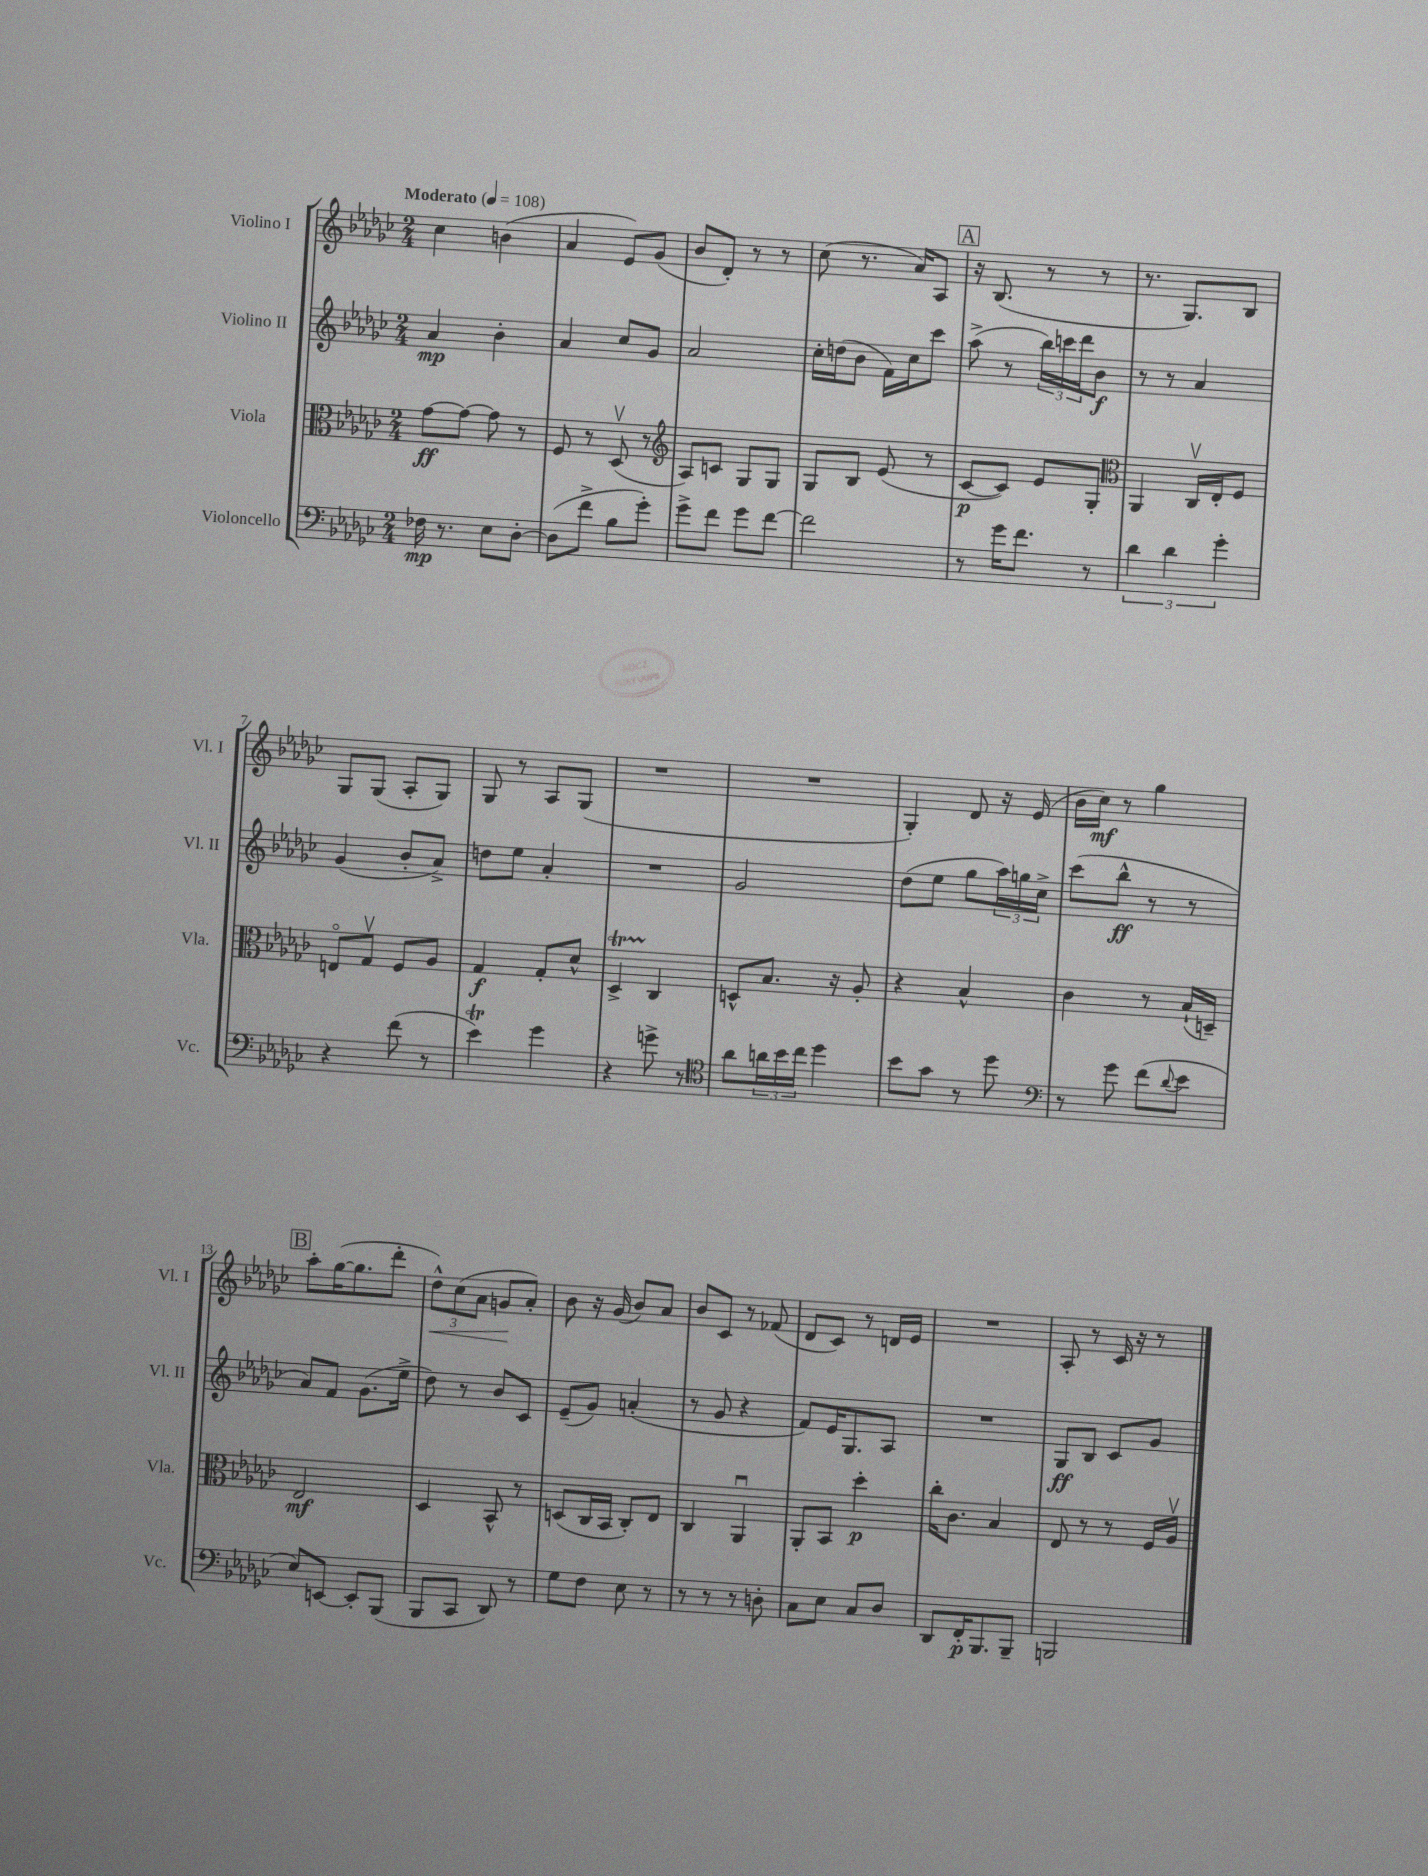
<<
\new StaffGroup <<
\new Staff = "s0" \with { instrumentName = "Violino I" shortInstrumentName = "Vl. I" } {
    \clef treble \key ges \major \numericTimeSignature \time 2/4 \tempo "Moderato" 4 = 108
    ces''4 b'4( |
    aes'4 ees'8) ges'8( |
    bes'8 des'8-.) r8 r8 |
    ces''8( r8. aes'16) aes8 |
    \mark \markup { \box "A" } r16 bes8.( r8 r8 |
    r8. ges8.) bes8 |
    ges8 ges8( aes8-. ges8) |
    ges8 r8 aes8 ges8( |
    R2 |
    R2 |
    ges4-.) des'8 r16 ees'16( |
    bes'16 ces''16\mf) r8 ges''4 |
    \mark \markup { \box "B" } aes''8-. ges''16~( ges''8. des'''8-. |
    \tuplet 3/2 { des''8-^\<) ces''8( aes'8 } g'8\! aes'8-.) |
    bes'8 r16 ges'16( bes'8) aes'8 |
    bes'8 ces'8 r8 fes'8( |
    des'8 ces'8) r8 d'16 ees'16 |
    R2 |
    aes8-. r8 ces'16 r16 r8 \bar "|." |
}
\new Staff = "s1" \with { instrumentName = "Violino II" shortInstrumentName = "Vl. II" } {
    \clef treble \key ges \major \numericTimeSignature \time 2/4
    aes'4\mp bes'4-. |
    aes'4 ces''8 ges'8 |
    aes'2 |
    ces''16-. d''16( bes'8 f'16) ces''16 ces'''8 |
    \mark \markup { \box "A" } aes''8->( r8 \tuplet 3/2 { bes''16) c'''16 des'''16 } bes'8\f |
    r8 r8 aes'4 |
    ges'4( bes'8-. aes'8->) |
    d''8 ees''8 aes'4-. |
    R2 |
    ges'2 |
    des''8( ees''8 ges''8 \tuplet 3/2 { aes''16) g''16 ces''16-> } |
    ces'''8( bes''8-^\ff r8 r8 |
    \mark \markup { \box "B" } aes'8) f'8 ges'8.( ees''16-> |
    des''8) r8 bes'8 ces'8 |
    ees'8--( ges'8) a'4-.( |
    r8 ges'8 r4 |
    f'8) ees'16 ges8. aes8 |
    R2 |
    ges8\ff bes8 ces'8 ges'8 \bar "|." |
}
\new Staff = "s2" \with { instrumentName = "Viola" shortInstrumentName = "Vla." } {
    \clef alto \key ges \major \numericTimeSignature \time 2/4
    ges'8~\ff ges'8~ ges'8 r8 |
    f8 r8 des8\upbow( r8 |
    \clef treble aes8) c'8 ges8 ges8 |
    ges8 bes8 ees'8( r8 |
    \mark \markup { \box "A" } ces'8~\p ces'8) ees'8 ges8-. |
    \clef alto aes,4 ces16\upbow ees16-. f8 |
    e8\flageolet ges8\upbow f8 aes8 |
    ges4\f ges8-. des'8-^ |
    des4->\startTrillSpan ces4\stopTrillSpan |
    d8-^ bes8. r16 aes8-. |
    r4 bes4-^ |
    ces'4 r8 bes16-!( d16--) |
    \mark \markup { \box "B" } ees2\mf |
    des4 bes,8-^ r8 |
    d8( ces16 bes,16 ces8-.) ees8 |
    ces4 aes,4\downbow |
    aes,8-. bes,8 des''4-.\p |
    ces''16-. ces'8. bes4 |
    ees8 r8 r8 f16 aes16\upbow \bar "|." |
}
\new Staff = "s3" \with { instrumentName = "Violoncello" shortInstrumentName = "Vc." } {
    \clef bass \key ges \major \numericTimeSignature \time 2/4
    fes16\mp r8. ees8 des8~-. |
    des8( f'8-> bes8 ges'8-.) |
    ges'8-> f'8 ges'8 f'8~ |
    f'2 |
    \mark \markup { \box "A" } r8 ges'16 f'8. r8 |
    \tuplet 3/2 { des'4 des'4 ges'4-. } |
    r4 f'8( r8 |
    ees'4\trill) ges'4 |
    r4 g'8-> r8 |
    \clef tenor aes'8 \tuplet 3/2 { a'16 bes'16 ces''16 } des''4 |
    bes'8 ges'8 r8 des''8 |
    \clef bass r8 ges'8 f'8( \appoggiatura { des'8 } ees'8 |
    \mark \markup { \box "B" } ees8) e,8~ e,8-. bes,,8( |
    bes,,8 ces,8 des,8) r8 |
    ges8 f8 ees8 r8 |
    r8 r8 r8 d8-. |
    ces8 ees8 ces8 des8 |
    des,8 f,16-.\p bes,,8. bes,,8-- |
    b,,2 \bar "|." |
}
>>
>>
